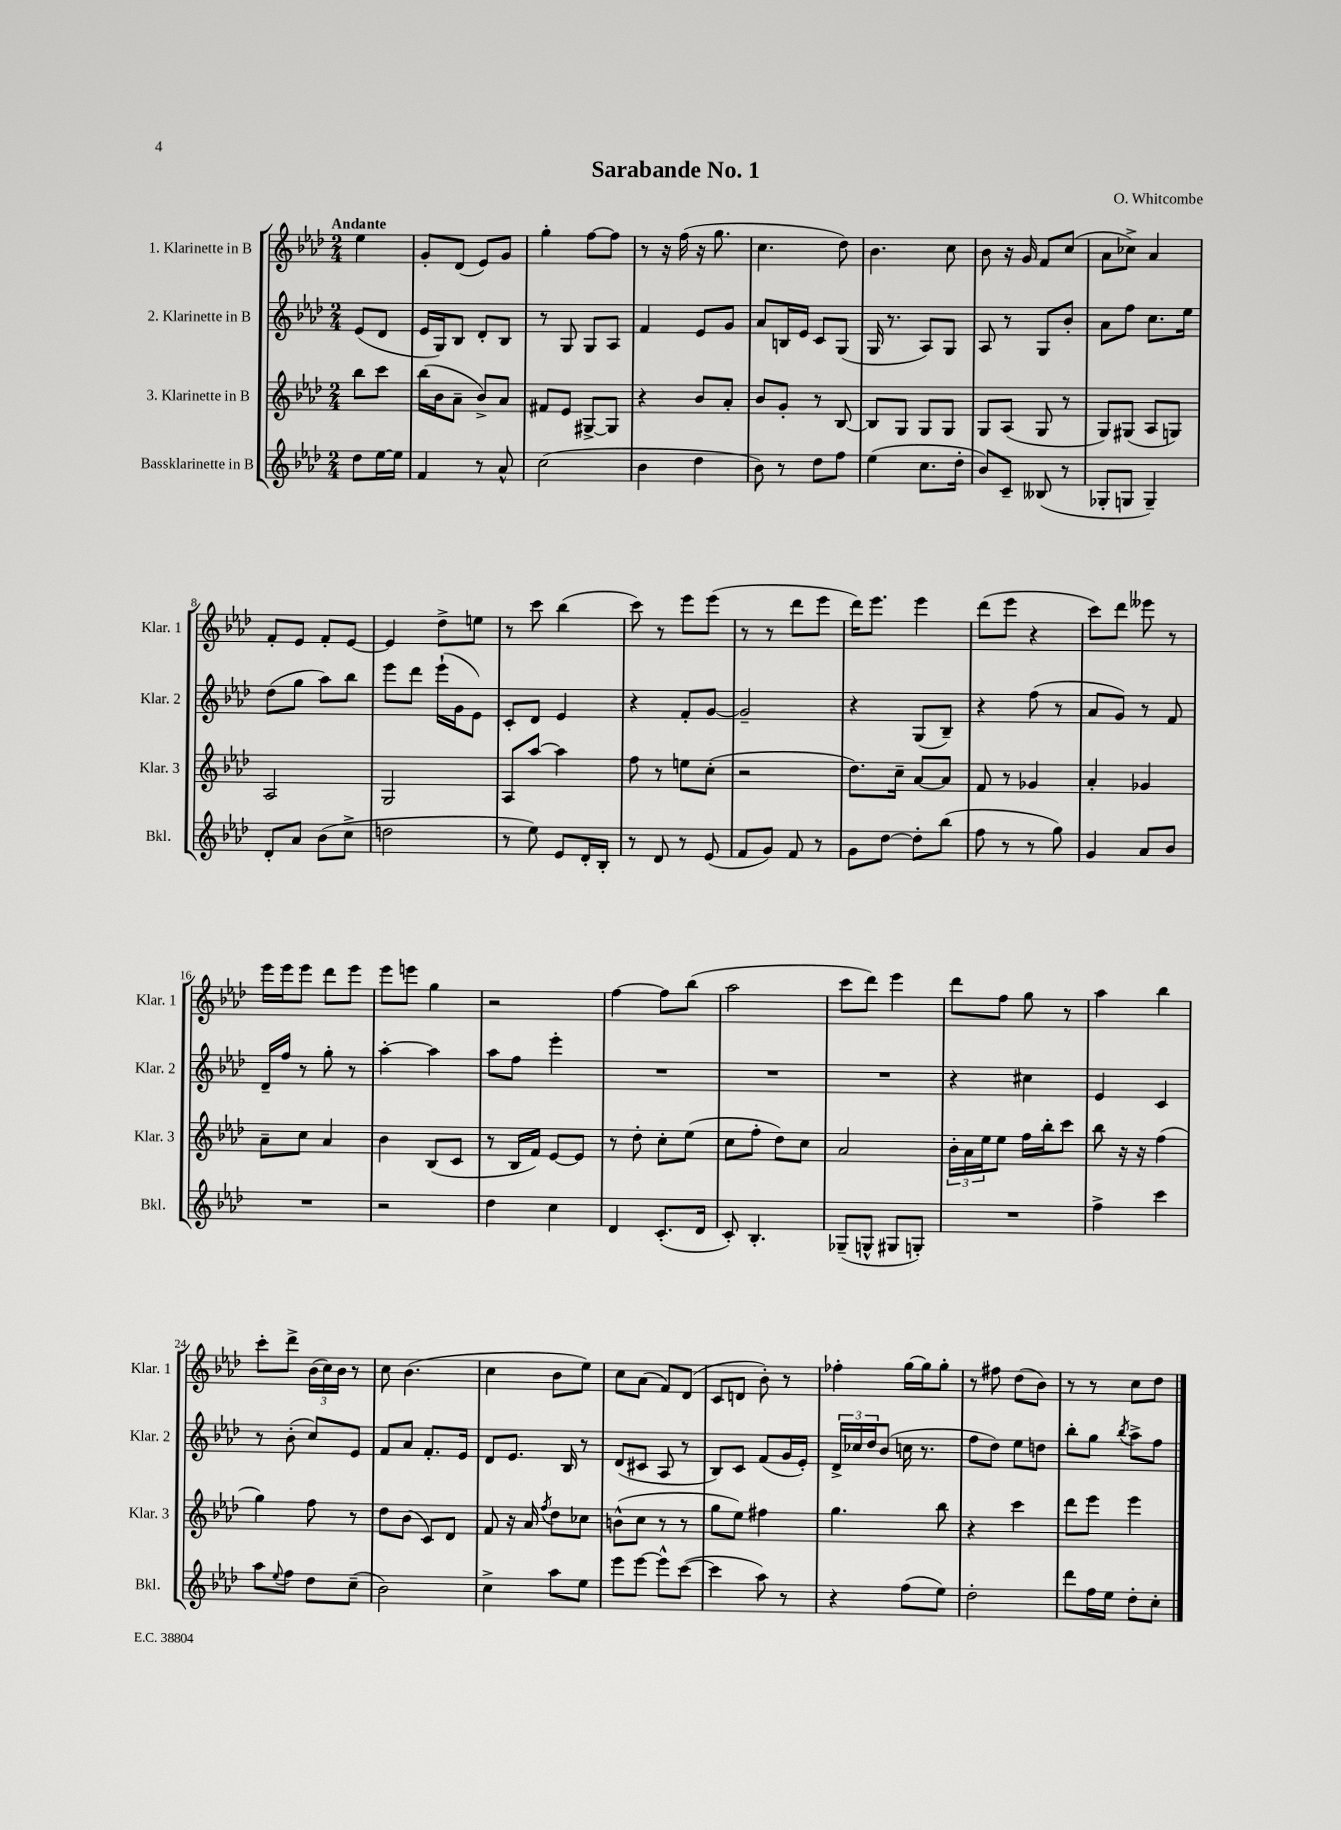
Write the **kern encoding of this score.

**kern	**kern	**kern	**kern
*staff4	*staff3	*staff2	*staff1
*clefG2	*clefG2	*clefG2	*clefG2
*k[b-e-a-d-]	*k[b-e-a-d-]	*k[b-e-a-d-]	*k[b-e-a-d-]
*M2/4	*M2/4	*M2/4	*M2/4
8dd-\L	8bb-\L	(8e-/L	4ee-\
[16ee-\L	8ccc\J	8d-/J	.
16ee-\]JJ	.	.	.
=	=	=	=
4f/	(16bb-\LL	16e-/LL	8g'/L
.	16b-\J	16G/J)	.
.	8a-~\J	8B-/J	(8d-/J
8r	8b-^/L)	8d-'/L	8e-/L)
8a-^^/	8a-/J	8B-/J	8g/J
=	=	=	=
(2cc\	8f#/L	8r	4gg'\
.	8e-/J	8G/	.
.	[8G#^/L	8G/L	[8ff\L
.	8G#/]J	8A-/J	8ff\]J
=	=	=	=
4b-\	4r	4f/	8r
.	.	.	16r
.	.	.	(16ff\
4dd-\	8b-/L	8e-/L	16r
.	.	.	8.gg\
.	8a-'/J	8g/J	.
=	=	=	=
8b-\)	8b-/L	8a-/L	4.cc\
8r	8g'/J	16B/L	.
.	.	16e-/JJ	.
8dd-\L	8r	8c/L	.
8ff\J	[8B-/	(8G/J	8dd-\)
=	=	=	=
(4ee-\	8B-/]L	16G/	4.b-\
.	.	8.r	.
.	8G/J	.	.
8.cc\L	8G/L	8A-/L)	.
.	8G/J	8G/J	8cc\
16dd-'\Jk	.	.	.
=	=	=	=
8b-/L)	8G/L	8A-/	8b-\
8c~/J	(8A-/J	8r	16r
.	.	.	16g/
(8B--/	8G/	8G/L	8f/L
8r	8r	8b-'/J	(8cc/J
=	=	=	=
8G-'/L	8G/L)	8a-\L	8a-\L
8G/J	(8G#/J	8ff\J	8cc-^\J)
4G~/)	8A-/L	8.cc\L	4a-/
.	8G/J)	.	.
.	.	16ee-\Jk	.
=	=	=	=
8d-'/L	2A-/	(8dd-\L	8f'/L
8a-/J	.	8gg\J	8e-/J
(8b-\L	.	8aa-\L)	8f'/L
8cc^\J	.	8bb-\J	[8e-/J
=	=	=	=
2dd\	2G/	8eee-\L	4e-/]
.	.	8ddd-\J	.
.	.	(16eee-`\LL	8dd-^\L
.	.	16g\J	.
.	.	8e-\J)	8ee\J
=	=	=	=
8r	8A-/L	8c'/L	8r
8ee-\)	[8aa-/J	8d-/J	8ccc\
8e-/L	4aa-\]	4e-/	(4bb-\
16d-'/L	.	.	.
16B-'/JJ	.	.	.
=	=	=	=
8r	8ff\	4r	8ccc\)
8d-/	8r	.	8r
8r	8ee\L	8f'/L	8eee-\L
(8e-/	(8cc'\J	[8g/J	(8eee-\J
=	=	=	=
8f/L	2r	2g~/]	8r
8g/J)	.	.	8r
8f/	.	.	8ddd-\L
8r	.	.	8eee-\J
=	=	=	=
8g\L	8.dd-\L)	4r	16ddd-\LK)
.	.	.	8.eee-\J
[8dd-\J	.	.	.
.	16cc~\Jk	.	.
8dd-'\]L	[8a-/L	(8G/L	4eee-\
(8bb-\J	8a-/]J	8B-~/J)	.
=	=	=	=
8ff\	8f/	4r	(8ddd-\L
8r	8r	.	8eee-\J
8r	4g-/	(8ff\	4r
8gg\)	.	8r	.
=	=	=	=
4g/	4a-'/	8a-/L	8ccc\L)
.	.	8g/J)	8ddd-\J
8a-/L	4g-/	8r	8eee--\
8b-/J	.	8f/	8r
=	=	=	=
2r	8a-~\L	16d-~/LL	16eee-\LL
.	.	16ff/JJ	16eee-\J
.	8cc\J	8r	8eee-\J
.	4a-/	8gg'\	8ddd-\L
.	.	8r	8eee-\J
=	=	=	=
2r	4b-\	[4aa-'\	8eee-\L
.	.	.	8eee\J
.	(8B-/L	4aa-\]	4gg\
.	8c/J	.	.
=	=	=	=
4dd-\	8r	8aa-\L	2r
.	16B-/LL	8ff\J	.
.	16f/JJ)	.	.
4cc\	[8e-/L	4eee-'\	.
.	8e-/]J	.	.
=	=	=	=
4d-/	8r	2r	[4ff\
.	8dd-'\	.	.
(8.c'/L	8cc'\L	.	8ff\]L
.	(8ee-\J	.	(8bb-\J
16d-/Jk	.	.	.
=	=	=	=
8c'/)	8cc\L	2r	2aa-\
4.B-'/	8ff'\J	.	.
.	8dd-\L)	.	.
.	8cc\J	.	.
=	=	=	=
(8G-~/L	2a-/	2r	8ccc\L
8G^^/J	.	.	8ddd-\J)
8G#/L	.	.	4eee-\
8G'/J)	.	.	.
=	=	=	=
2r	24b-'\LL	4r	8ddd-\L
.	24a-\	.	.
.	24ee-\J	.	.
.	8ee-\J	.	8ff\J
.	16ff\LL	4cc#\	8gg\
.	16bb-'\J	.	.
.	8ccc\J	.	8r
=	=	=	=
4ff^\	8bb-\	4e-/	4aa-\
.	16r	.	.
.	16r	.	.
4ccc\	(4ff\	4c/	4bb-\
=	=	=	=
8aa-\L	4gg\)	8r	8ccc'\L
8qqee-/	.	.	.
8ff\J	.	(8b-'\	8ddd-^\J
8dd-\L	8ff\	8cc/L)	(24b-\LL
.	.	.	24cc\)
.	.	.	24b-\JJ
(8cc~\J	8r	8e-/J	8r
=	=	=	=
2b-\)	8dd-\L	8f/L	8cc\
.	(8b-\J	8a-/J	(4.b-\
.	8c/L)	8.f'/L	.
.	8d-/J	.	.
.	.	16e-/Jk	.
=	=	=	=
4cc^\	8f/	8d-/L	4cc\
.	16r	8.e-/J	.
.	16a-/	.	.
.	8qff/	.	.
8aa-\L	8dd-\L	.	8b-\L
.	.	16B-/	.
8ee-\J	8cc-\J	8r	8ee-\J)
=	=	=	=
8eee-\L	(8b^^\L	(8d-/L	8cc\L
[8eee-\J	8cc\J	8c#/J	(8a-\J
8eee-^^\]L	8r	8A-/	8f/L)
([8ccc\J	8r	8r	(8d-/J
=	=	=	=
4ccc\]	8gg\L	8B-/L)	8c/L
.	8ee-\J)	8c/J	8d/J
8aa-\)	4ff#\	(8f/L	8b-'\)
8r	.	16g/L	8r
.	.	16e-'/JJ)	.
=	=	=	=
4r	4.gg\	24d-^/LL	4ff-'\
.	.	24cc-/	.
.	.	24dd-/J	.
.	.	(8b-/J	.
(8ff\L	.	16cc\	[16gg\LL
.	.	8.r	16gg\]J
8ee-\J)	8bb-\	.	8gg'\J
=	=	=	=
2dd-'\	4r	8ff\L	8r
.	.	8dd-\J)	8ff#\
.	4ccc\	8ee-\L	(8dd-\L
.	.	8dd\J	8b-\J)
=	=	=	=
8ddd-\L	8ddd-\L	8bb-'\L	8r
16ff\L	8eee-\J	8gg\J	8r
16ee-\JJ	.	.	.
.	.	8qbb-/	.
8dd-'\L	4eee-\	8aa-^\L	8cc\L
8cc'\J	.	8ff\J	8dd-\J
==	==	==	==
*-	*-	*-	*-
